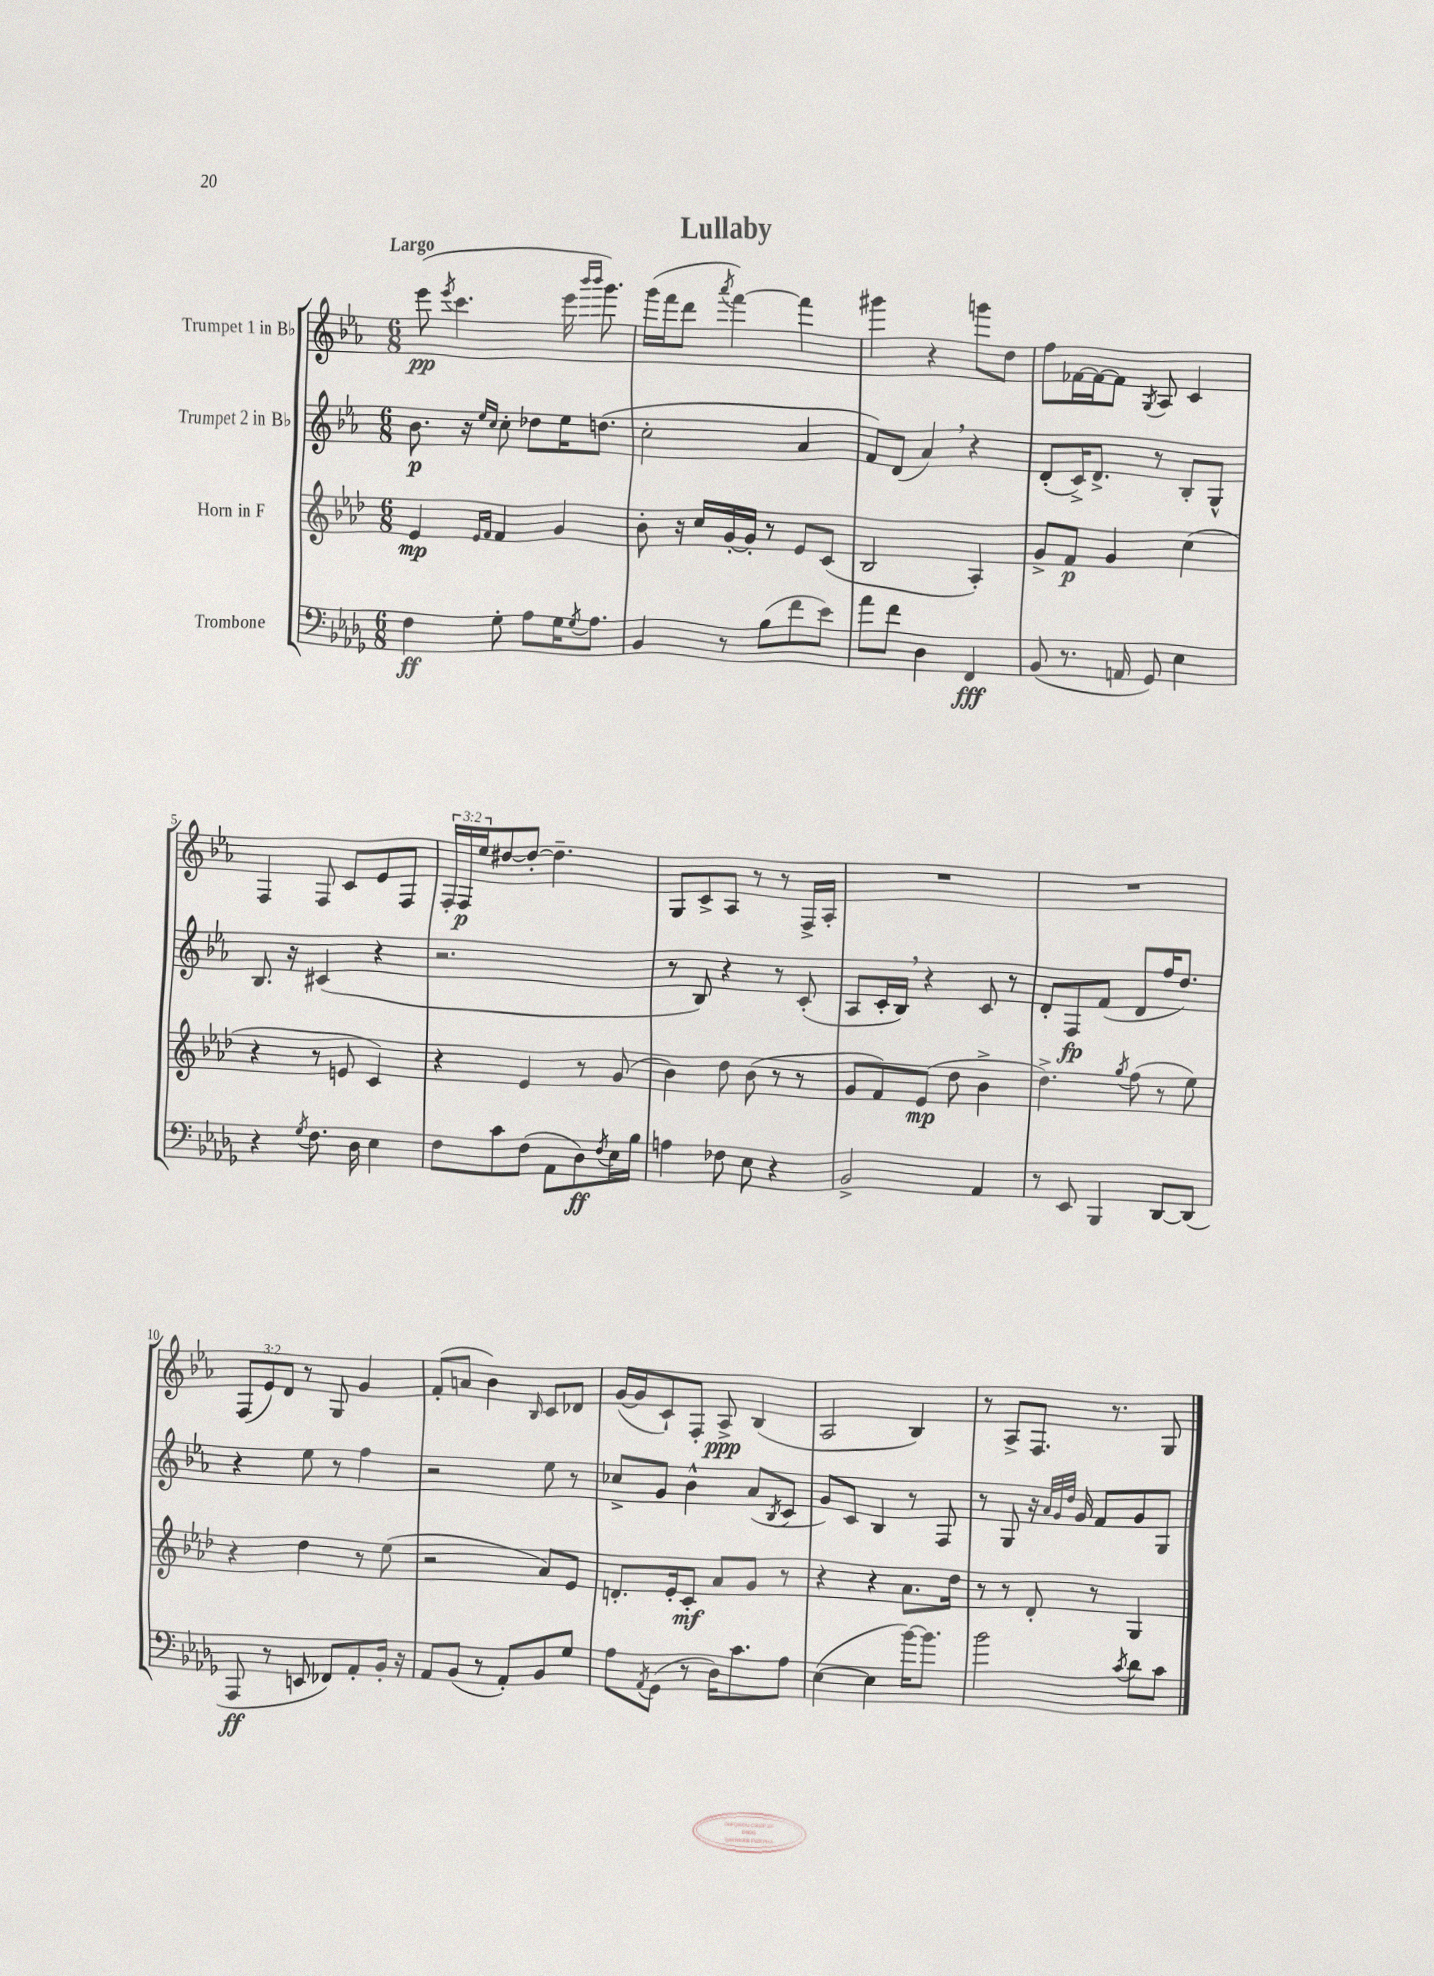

**kern	**kern	**kern	**kern
*staff4	*staff3	*staff2	*staff1
*clefF4	*clefG2	*clefG2	*clefG2
*k[b-e-a-d-g-]	*k[b-e-a-d-]	*k[b-e-a-]	*k[b-e-a-]
*M6/8	*M6/8	*M6/8	*M6/8
4F	4e-	8.b-	(8eee-
.	.	.	8qeee-
.	.	.	4.ccc
.	.	16r	.
.	16qqe-	16qqee-	.
.	16qqf	16qqcc	.
8G-'	4f	8cc'	.
8A-	.	8dd-	.
16G-	4g	16ee-	16eee-
.	.	.	16qqbbb-
8qG-	.	.	16qqbbb-
8.A-	.	(8.dd	8.ggg)
=	=	=	=
4BB-	8b-'	2cc'	(16ggg
.	.	.	16fff
.	16r	.	8ddd
.	16cc	.	.
.	.	.	8qaaa-
8r	[16g'	.	[4fff)
.	16g']	.	.
(8B-	8r	.	.
8f	8e-	4a-	4fff]
8e-)	(8c	.	.
=	=	=	=
8a-	2B-	8f)	4ggg#
8f	.	(8d	.
4D-	.	4a-)	4r
4FF	4A-')	4r	8ggg
.	.	.	8dd
=	=	=	=
(8BB-	8g^	(8d'	8ff
8.r	8f	16c^)	[16f-
.	.	8.d^	16f-_
.	4g	.	8f-]
16AA	.	.	.
.	.	.	8qG
8GG-)	.	8r	8A-
4E-	(4cc	8B-'	4c
.	.	8G^^	.
=	=	=	=
4r	4r	8.B-	4F
.	.	16r	.
8qG-	.	.	.
8.F	8r	(4c#	8F
.	8e	.	8c
16D-	.	.	.
4E-	4c)	4r	8e-
.	.	.	8F
=	=	=	=
8F	4r	2.r	24F'
.	.	.	24F
.	.	.	24ee-
8c	.	.	[8dd#
(8F	4e-	.	8dd#'_
8AA-	.	.	4.dd#~]
8D-)	8r	.	.
8qF	.	.	.
16E-	(8g	.	.
16B-	.	.	.
=	=	=	=
4A	4b-)	8r	8G
.	.	8B-)	8c^
8F-	8dd-	4r	8A-
8E-	(8b-	.	8r
4r	8r	8r	8r
.	8r	(8c'	16F^
.	.	.	16A-'
=	=	=	=
2BB-^	8g	8A-	2.r
.	8f)	16c'	.
.	.	16B-)	.
.	(8e-	4r	.
.	8dd-	.	.
4AA-	4b-^	8c	.
.	.	8r	.
=	=	=	=
8r	4.dd-^)	8d'	2.r
8EE-	.	8F	.
4BBB-	.	(8f	.
.	8qgg	.	.
.	(8ff	8d	.
[8DD-	8r	16ff	.
.	.	8.dd)	.
(8DD-]	8ee-)	.	.
=	=	=	=
8AAA-	4r	4r	(12F
.	.	.	12e-)
8r	.	.	.
.	.	.	12d
8EE	4dd-	8ee-	8r
8FF-)	.	8r	8G
8AA-'	8r	4ff	4g
16BB-'	(8ee-	.	.
16r	.	.	.
=	=	=	=
8AA-	2r	2r	(8f'
(8BB-	.	.	8a
8r	.	.	4b-)
8AA-')	.	.	.
.	.	.	16qqB-
8BB-	8a-)	8ee-	8c
8G-	8e-	8r	8d-
=	=	=	=
8A-	8.d'	8cc-^	([16g
.	.	.	16g]
8qAA-	.	.	.
(8GG-	.	8g	8c`)
.	16e-'	.	.
8r	8c'	4b-^^	8F'
16D-)	8a-	.	8A-^
8.c	.	.	.
.	8g	(8a-	(4B-
.	.	8qB-	.
8A-	8r	8c	.
=	=	=	=
([4E-	4r	8g)	2A-
.	.	8c	.
4E-]	4r	4B-	.
[16b-)	8.a-	8r	4B-)
8.b-]	.	.	.
.	.	8F	.
.	16dd-	.	.
=	=	=	=
2b-	8r	8r	8r
.	8r	8G	8A-^
.	8d-'	16r	8.F
.	.	32qqa-	.
.	.	32qqg	.
.	.	32qqdd	.
.	.	16g	.
.	8r	8f	.
.	.	.	8.r
8qc	.	.	.
8d-	4G	8g	.
8c	.	8G	8G
==	==	==	==
*-	*-	*-	*-
